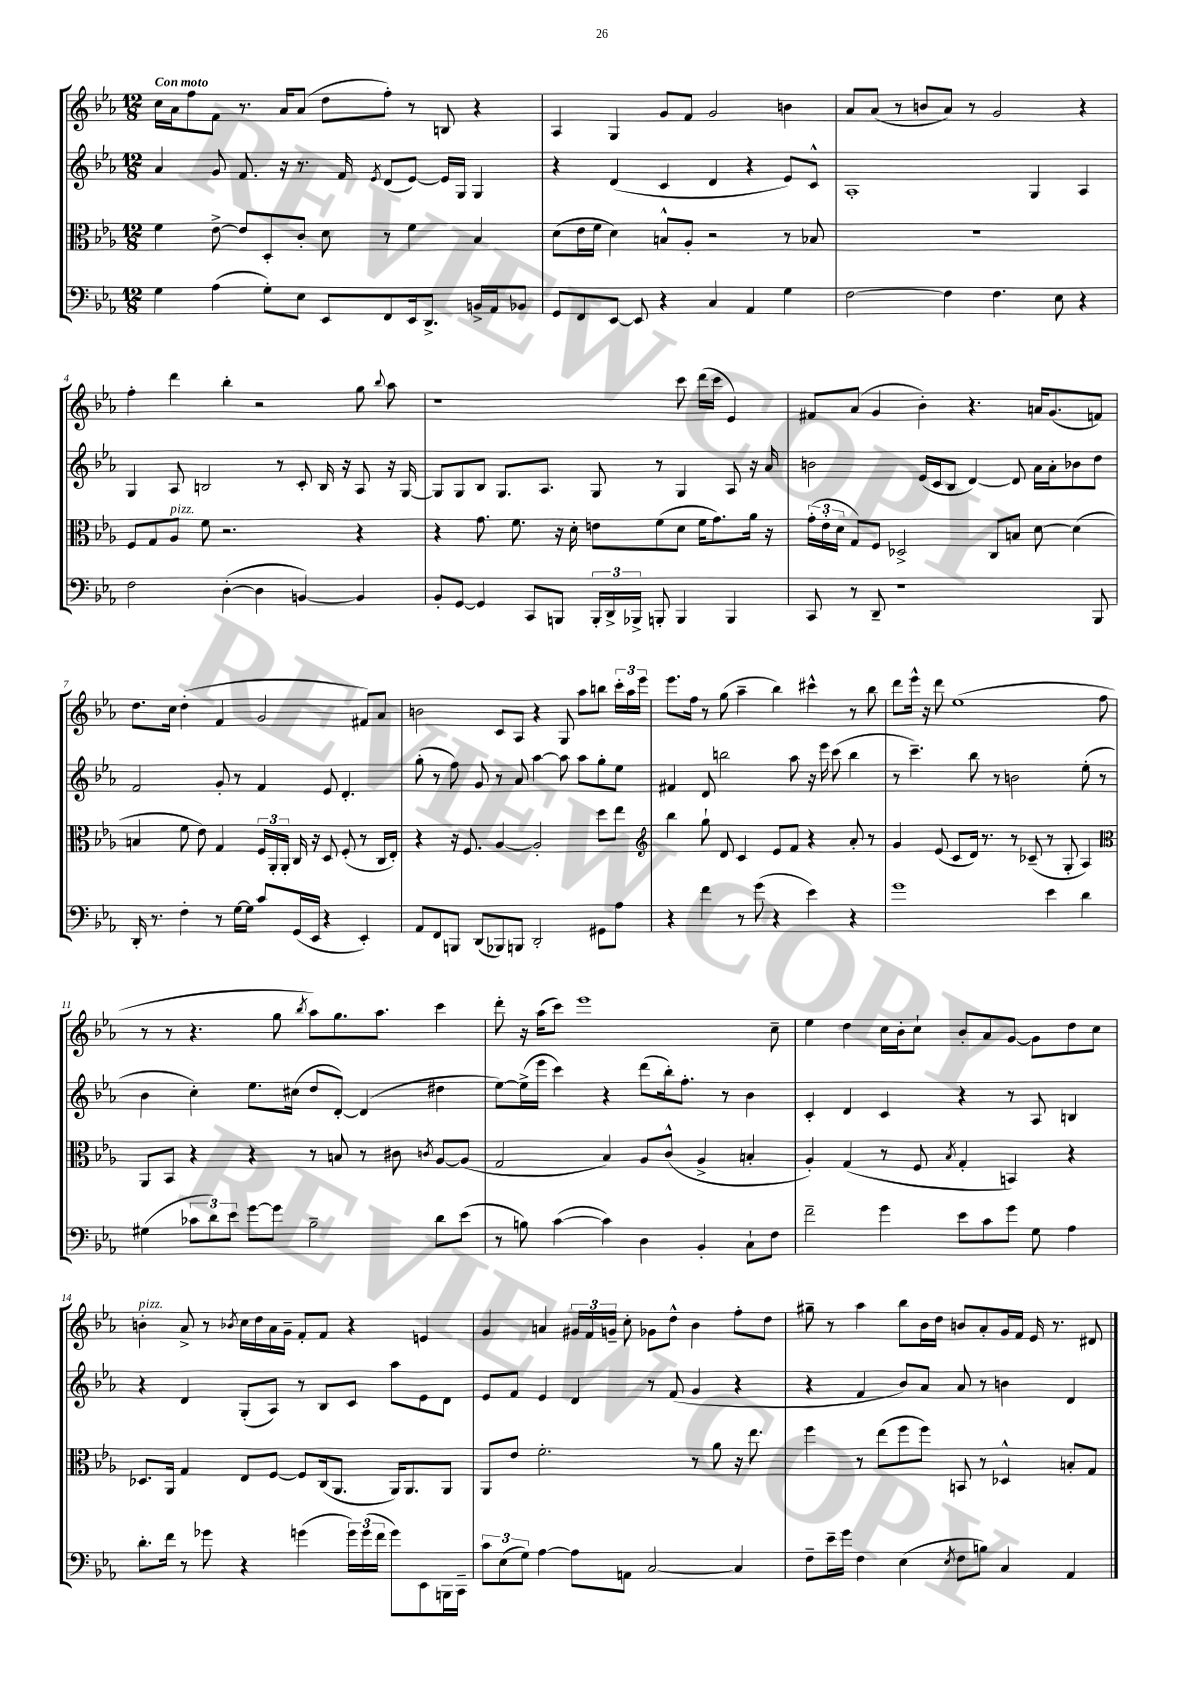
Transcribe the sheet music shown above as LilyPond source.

<<
\new StaffGroup <<
\new Staff = "s0" {
    \clef treble \key ees \major \numericTimeSignature \time 12/8 \tempo "Con moto"
    \autoBeamOff c''16[ aes'16 f''8 f'8] r8. aes'16[ aes'8]( d''8[ f''8]-.) r8 b8 r4 |
    aes4 g4 g'8[ f'8] g'2 b'4 |
    aes'8[ aes'8]( r8 b'8[ aes'8]) r8 g'2 r4 |
    f''4-. d'''4 bes''4-. r2 g''8 \appoggiatura { bes''8 } aes''8 |
    r1 c'''8 d'''16[( c'''16] ees'4) |
    fis'8[ aes'8]( g'4 bes'4-.) r4. a'16[ g'8.( f'8]) |
    d''8.[ c''16] d''4-.( f'4 g'2 fis'8[) aes'8] |
    b'2 c'8[ aes8] r4 g8 aes''8[ b''8] \tuplet 3/2 { c'''16[-. aes''16 ees'''16] } |
    ees'''8.[ f''16] r8 g''8( aes''4-- bes''4) cis'''4-^ r8 bes''8 |
    d'''8[ ees'''16]-^ r16 d'''8 ees''1( f''8 |
    r8 r8 r4. g''8 \acciaccatura { bes''8 } aes''8[) g''8. aes''8.] c'''4 |
    d'''8-. r16 aes''16[( c'''8]) ees'''1 c''8-- |
    ees''4 d''4 c''16[ bes'16-. c''8]-! bes'8[-. aes'8 g'8]~ g'8[ d''8 c''8] |
    b'4-.^\markup { \italic "pizz." } aes'8-> r8 \acciaccatura { bes'8 } c''16[ d''16 aes'16 g'16]-- f'8[-. f'8] r4 e'4 |
    g'4 a'4 \tuplet 3/2 { gis'16[ f'16 g'16]-- } c''8-. ges'8[ d''8]-^ bes'4 f''8[-. d''8] |
    gis''8-- r8 aes''4 bes''8[ bes'16 d''16] b'8[ aes'8-. g'16 f'16] ees'16 r8. dis'8 \bar "|." |
}
\new Staff = "s1" {
    \clef treble \key ees \major \numericTimeSignature \time 12/8
    \autoBeamOff aes'4 g'8 f'8. r16 r8. f'16 \acciaccatura { ees'8 } d'8[( ees'8]~) ees'16[ g16] g4 |
    r4 d'4( c'4 d'4 r4 ees'8[) c'8]-^ |
    aes1-. g4 aes4 |
    g4 aes8 b2 r8 c'8-. b16 r16 aes8 r16 g16~ |
    g8[ g8 bes8] g8.[ aes8.] g8 r8 g4 aes8 r16 aes'16 |
    b'2 ees'16[( c'16 bes8] d'4~) d'8 aes'16[ aes'16-. bes'8 d''8] |
    f'2 g'8-. r8 f'4 ees'8 d'4.-. |
    g''8-.( r8 f''8) g'8 r8 aes'8 aes''4~ aes''8 aes''8[ g''8-. ees''8] |
    fis'4 d'8 b''2 aes''8 r16 ees'''16 c'''8( b''4 |
    r8 c'''4.--) bes''8 r8 b'2 ees''8-.( r8 |
    bes'4 c''4-.) ees''8.[ cis''16]( d''8[ d'8]~-.) d'4( dis''4 |
    ees''8[~) ees''16->( ees'''16] c'''4) r4 d'''8[( bes''16-.) f''8.]-. r8 bes'4 |
    c'4-. d'4 c'4 r4 r8 aes8 b4 |
    r4 d'4 g8[-.( aes8]) r8 bes8[ c'8] aes''8[ ees'8 d'8] |
    ees'8[ f'8] ees'4 d'4 r8 f'8( g'4 r4 |
    r4 f'4 bes'8[) aes'8] aes'8 r8 b'4 d'4 \bar "|." |
}
\new Staff = "s2" {
    \clef alto \key ees \major \numericTimeSignature \time 12/8
    \autoBeamOff f'4 ees'8~-> ees'8[ d8-. c'8]-. d'8 r8 f'4 bes4 |
    d'8[( ees'16 f'16] d'4) b8[-^ aes8]-. r2 r8 bes8 |
    R1. |
    f8[ g8 aes8]^\markup { \italic "pizz." } f'8 r2. r4 |
    r4 g'8. f'8. r16 d'16-. e'8[ f'8( d'8] f'16[ g'8.) aes'16] r16 |
    \tuplet 3/2 { g'16[-.( ees'16-. d'16] } g8[) f8] des2-> c8[ b8] d'8~ d'4( |
    b4 f'8 ees'8) g4 \tuplet 3/2 { f16[ aes,16-. aes,16]-. } c16 r16 d8 f8-.( r8 c16[ ees16]-.) |
    r4 r16 f8. aes4~ aes2-. d''8[ ees''8] |
    \clef treble bes''4 g''8-! d'8 c'4 ees'8[ f'8] r4 aes'8-. r8 |
    g'4 ees'8( c'8[ d'16]) r8. r8 ces'8--( r8 g8-. aes4) |
    \clef alto aes,8[ bes,8] r4 r4 r8 b8 r8 cis'8 \acciaccatura { c'8 } aes8[~ aes8]( |
    g2 bes4) aes8[ c'8]-^( aes4-> b4-. |
    aes4-.) g4( r8 f8 \acciaccatura { bes8 } g4-. b,4) r4 |
    des8.[ aes,16] g4 ees8[ f8]~ f8[ c16( aes,8.] aes,16[) aes,8. aes,8] |
    aes,8[ ees'8] f'2.-. r8 aes'8 r16 ees''8. |
    f''4 r8 ees''8[( f''8 f''8]) b,8 r8 des4-^ b8[-. g8] \bar "|." |
}
\new Staff = "s3" {
    \clef bass \key ees \major \numericTimeSignature \time 12/8
    \autoBeamOff g4 aes4( g8[-.) ees8] ees,8[ f,8 ees,16 d,8.]-> b,16[-> aes,16 bes,8] |
    g,8[ f,8 ees,8]~ ees,8 r4 c4 aes,4 g4 |
    f2~ f4 f4. ees8 r4 |
    f2 d4~-.( d4 b,4~) b,4 |
    bes,8[-. g,8]~ g,4 c,8[ b,,8] \tuplet 3/2 { b,,16[-. d,16-> bes,,16]-> } b,,8-. b,,4 b,,4 |
    c,8 r8 d,8-- r1 bes,,8 |
    d,16-. r8. f4-. r8 g16[~ g16] c'8[ g,16( ees,16] r4 ees,4-.) |
    aes,8[ f,8 b,,8] d,8[( bes,,8) b,,8] d,2-. gis,8[ aes8] |
    r4 f'4 r8 g'8( r4 ees'4) r4 |
    g'1 ees'4 d'4 |
    gis4( \tuplet 3/2 { ces'8[ d'8) ees'8] } g'8[~ g'8] bes2-- d'8[ ees'8]( |
    r8 b8) c'4~( c'4) d4 bes,4-. c8[-! f8] |
    f'2-- g'4 ees'8[ c'8 g'8] g8 aes4 |
    d'8.[-. f'16] r8 ges'8 r4 g'4( \tuplet 3/2 { g'16[) g'16( f'16] } g'8[) ees,8 b,,16 c,16]-- |
    \tuplet 3/2 { c'8[ ees8( g8]) } aes4~ aes8[ a,8] c2~ c4 |
    f8[-- ees'16-- g'16] f4 ees4( \acciaccatura { ees8 } f8[ b8]) c4 aes,4 \bar "|." |
}
>>
>>
